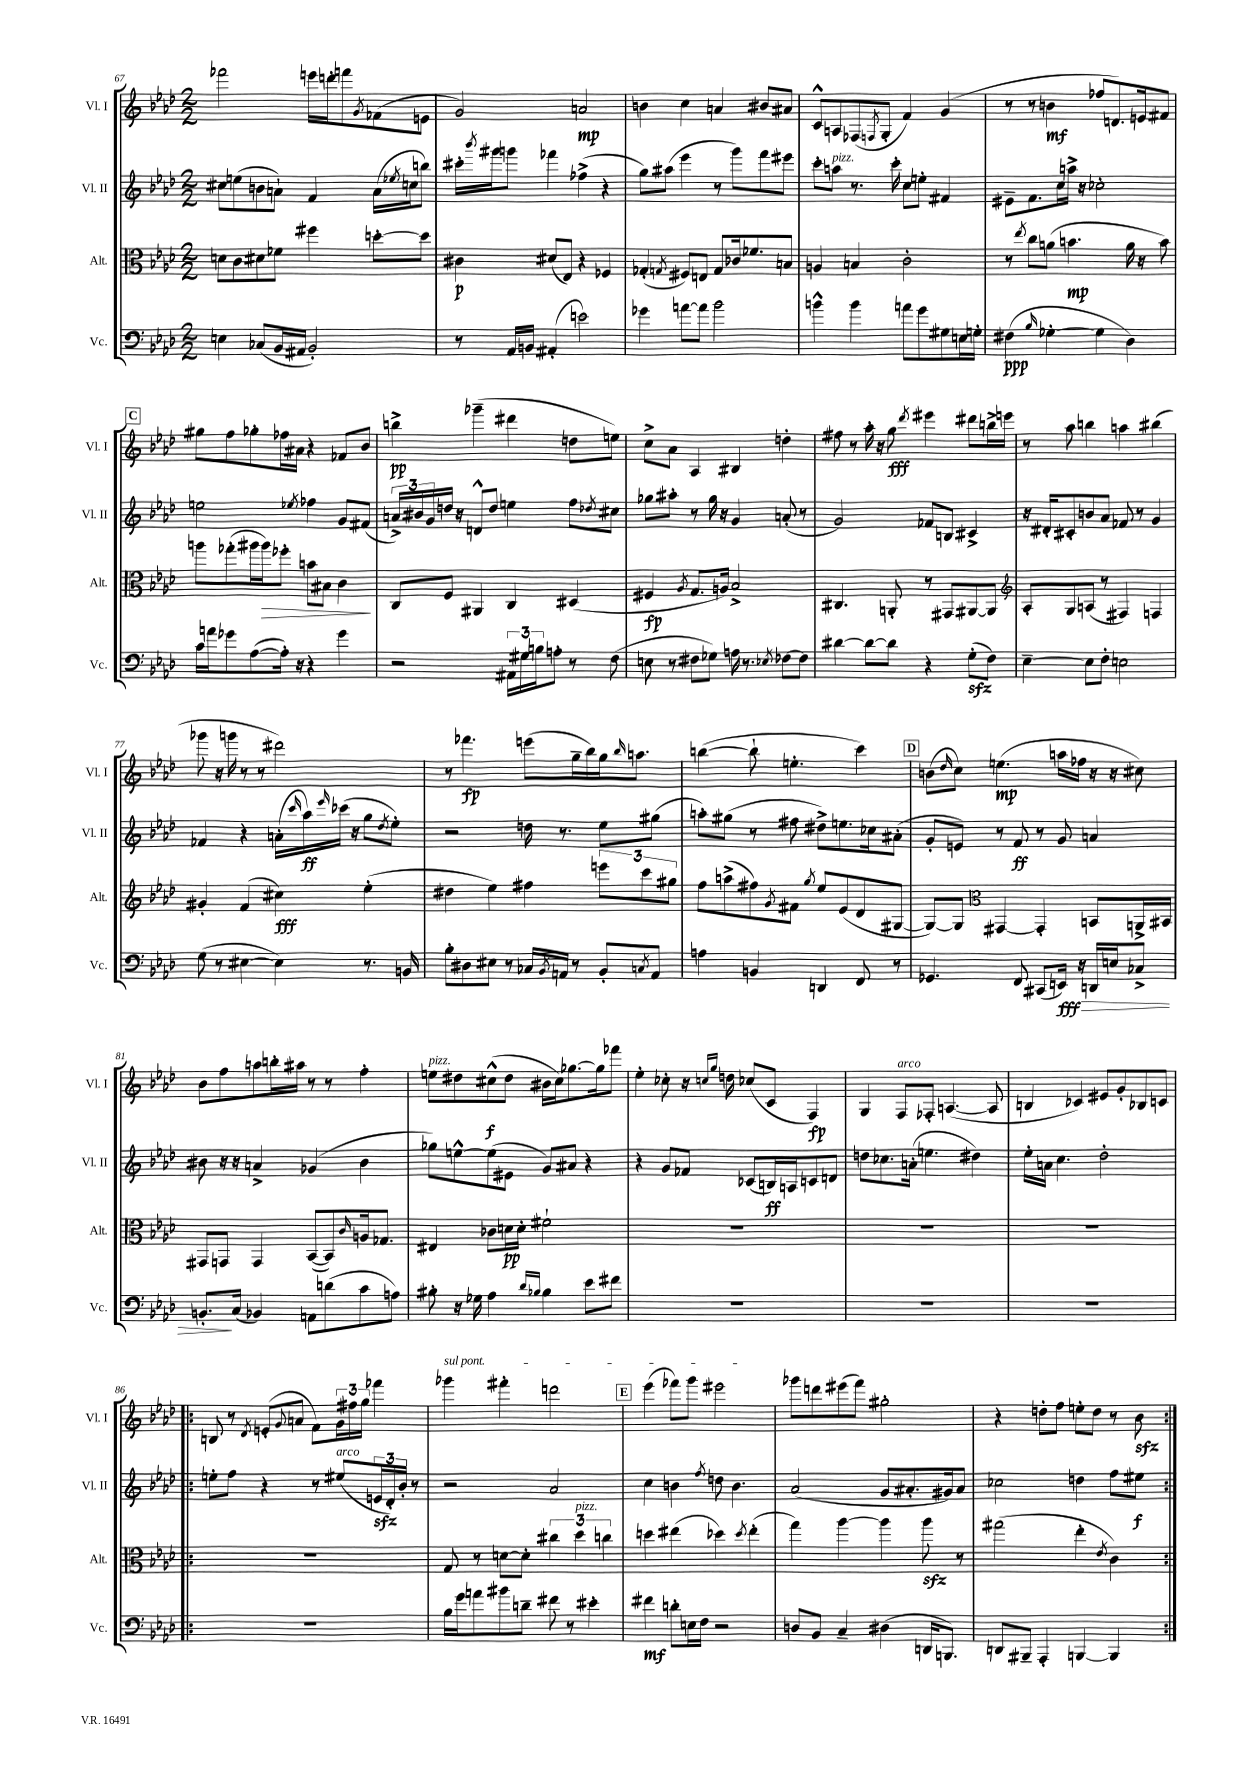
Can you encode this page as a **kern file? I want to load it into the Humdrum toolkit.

**kern	**kern	**kern	**kern
*staff4	*staff3	*staff2	*staff1
*clefF4	*clefC3	*clefG2	*clefG2
*k[b-e-a-d-]	*k[b-e-a-d-]	*k[b-e-a-d-]	*k[b-e-a-d-]
*M2/2	*M2/2	*M2/2	*M2/2
4E\	8d\L	8cc#\L	2fff-\
.	8c\	(8ee\	.
(8C-/L	8d#\	8b\	.
16BB-/L	8f-\J	8a`\J)	.
16AA#/JJ	.	.	.
2BB-'/)	4ff#\	4f/	16eee\LL
.	.	.	16ddd'\J
.	.	.	8fff\
.	.	.	8qg/
.	[8dd'\L	(16a\LL	(8f-\
.	.	8qee-/	.
.	.	16cc\J	.
.	8dd\]J	8bb\J)	8e\J
=	=	=	=
8r	4c#\	16ccc#'\LL	2g/)
.	.	8qbbb-/	.
.	.	16ggg#\J	.
16AA-/LL	.	8ggg\J	.
16BB/JJ	.	.	.
(4AA#'/	(8d#/L	4fff-\	.
.	8E-/J)	.	.
2e\)	4r	(4ff-^\	2a/
.	4F-/	4r	.
=	=	=	=
4g-\	(4G-'/	8gg\L)	4b\
.	.	(8aa#\J	.
.	8qG/	.	.
[8a\L	8F#/L)	4eee-\	4cc\
8a\]J	8E/J	.	.
2b-\	8G/L	8r	4a/
.	16c-/k	8ggg\L)	.
.	8.f-/	.	.
.	.	8fff\	8b#/L
.	8B/J	8eee#\J	8a#/J
=	=	=	=
4b^^\	4A/	8ccc'\L	8c^^/L
.	.	8aa\J	8A/
4b\	4B/	8.r	(8F-/
.	.	.	8qF/
.	.	.	8G'/J
.	.	16ccc'\	.
8a\L	2c'\	8cc\L	4f/)
8g\	.	8ee'\J	.
8G#\	.	4f#/	(4g/
16E\L	.	.	.
16G'\JJ	.	.	.
=	=	=	=
(4F#\	8r	8e#~\L	8r
.	8qee-/	.	.
.	8cc\L	8.f\	8r
16qqB-/	.	.	.
[4G-'\	(8a\J	.	4b\
.	.	16cc\L	.
.	4.b\	16aa^\JJ	.
.	.	16r	.
4G-\]	.	2cc-'\	8ff-/L
.	.	.	8.d/)
4D-\)	16a\	.	.
.	16r	.	16e/k
.	8b\)	.	8f#/J
=	=	=	=
16c\LL	8aa\L	2ee\	8gg#\L
16a\J	.	.	.
8g-\	(8gg-'\	.	8ff\
([8A-\	16aa#\L	.	8gg-'\
.	16aa#\J)	.	.
16A-'\]Jk)	8ff-'\J	.	16ff-\L
16r	.	.	16a#\JJ
.	.	8qee-/	.
4r	8b\L	4ff-\	4r
.	8B#\J	.	.
4g-\	4c\	8g/L	8f-/L
.	.	(8f#/J	8b-/J
=	=	=	=
2r	8C/L	24a^/LL)	4bb^\
.	.	24b#/	.
.	.	24g/	.
.	8F/J	16dd/JJ	.
.	.	16r	.
.	4AA#/	8d^^/L	(4ggg-~\
.	.	8dd/J	.
24AA#\LL	4C/	4ee\	4ddd#\
24G#\	.	.	.
24B\J	.	.	.
8A'\J	.	.	.
8r	(4D#/	8ff\L	8dd\L
.	.	8qdd-/	.
(8F\	.	8cc#\J	8ee\J)
=	=	=	=
8E\	4F#/	8gg-\L	8cc^\L
8r	.	8aa#'\J	8a-\J
.	8qA-/	.	.
8F#\L	8.G/L	8r	4A-/
8G-\J)	.	16gg-\	.
.	16A/Jk)	16r	.
16A\	2B-^/	4g/	4B#/
8.r	.	.	.
8qE-/	.	.	.
[8F-\L	.	(8a'/	4dd'\
8F-\]J	.	8r	.
=	=	=	=
[4d#\	4.C#/	2g/)	8ff#\
.	.	.	8r
8d#\_L	.	.	16aa-'\
.	.	.	16r
8d#\]J	8AA'/	.	8gg\
.	.	.	8qddd-/
4r	8r	8f-/L	4eee#\
.	8GG#/L	8B/J	.
(8G'\L	[8AA#/	4c#^/	8ddd#\L
8F\J)	8AA#/]J	.	16bb^\L
.	.	.	16eee\JJ
=	=	=	=
*	*clefG2	*	*
[4E-~\	8A-'/L	16r	8r
.	.	16d#'/LK	.
.	8G/	8c#'/	8aa-\
8E-\]L	(8A/J	8b/	4bb\
8F'\J	8r	8a-/J	.
2E\	4F#/)	8f-/	4aa\
.	.	8r	.
.	4F/	4g/	(4bb#\
=	=	=	=
(8G\	4g#'/	4f-/	8ggg-\
8r	.	.	16r
.	.	.	16ggg\
[4E#\	(4f/	4r	8r
.	.	.	8r
4E#\])	4cc#\)	(16a'\LL	2ddd#\)
.	.	16qqccc/	.
.	.	16aa-\)	.
.	.	16qqeee-/	.
.	.	(16ccc-\JJ	.
.	.	16r	.
8.r	(4ee-'\	8gg\L	.
.	.	8qdd-/	.
.	.	8ee-'\J)	.
16BB/	.	.	.
=	=	=	=
8B-'\L	4dd#\	2r	8r
8D#\	.	.	4.fff-\
8E#\J	4ee-\)	.	.
8r	.	.	.
16C-/LL	4ff#\	16dd\	(8eee\L
8qBB-/	.	.	.
16AA/JJ	.	8.r	.
8r	.	.	16gg~\L
.	.	.	16bb-\)
8BB-'/L	12eee\L	8ee-\L	16gg\J
.	.	.	16qqbb-/
.	.	.	8.aa\J
.	12ccc\	.	.
8qC/	.	.	.
8AA/J	.	(8gg#\J	.
.	12gg#\J	.	.
=	=	=	=
4A\	8ff\L	8aa'\L)	([4bb\
.	(8aa^\	(8gg#\J	.
4BB/	8ff#\)	8r	8bb`\]
.	8qg/	.	.
.	8f#\J	8ff#\	4.ee'\
.	8qgg/	.	.
4DD/	8ee-/L	8dd#^\L)	.
.	(8e-/	8.ee\	.
8FF/	8d-/	.	4ccc\)
.	.	16cc-\k	.
8r	[8G#/J	(8a#'\J	.
=	=	=	=
4.GG-/	8G#/_L)	8g'/L	(8b\L
.	.	.	16qqdd-/
.	8G#/]J	8e/J)	8cc\J)
*	*clefC3	*	*
.	[4GG#/	8r	(4.ee\
8FF/	.	8f/	.
(8CC#/L	4GG#'/]	8r	.
16EE/Jk)	.	8g/	16aa\LL
16r	.	.	16ff-\JJ
16DD/LL	8BB/L	4a/	16r
16E/J	.	.	16r
8C-^/J	16AA^/L	.	8cc#\)
.	16BB#/JJ	.	.
=	=	=	=
8.BB'/L	8GG#/L	8b#\	8b-\L
.	8GG/J	16r	8ff\
(16C/Jk	.	16r	.
4BB-/)	4GG/	4a^/	8aa\
.	.	.	16bb'\L
.	.	.	16aa#\JJ
8AA\L	([8BB-/L	(4g-/	8r
(8d\	8BB-/])	.	8r
.	16qqc/	.	.
8c\	16A/k	4b#\	4ff'\
.	8.G-/J	.	.
8A\J)	.	.	.
=	=	=	=
8B#'\	4E#/	8gg-\L)	8ee\L
16r	.	[8ee^^\	8dd#\
16G-\	.	.	.
4A-\	8c-\L	(8ee\]	(8cc#^^\
.	16d\L	8e#\J	8dd#\J
.	16d'\JJ	.	.
16qqd-/LL	.	.	.
16qqB-/JJ	.	.	.
4B-\	2f#`\	8g/L)	16b#\LL
.	.	.	16cc#\J)
.	.	8a#/J	[8.gg-\
8e-\L	.	4r	.
.	.	.	16gg-\]k
8f#\J	.	.	8fff-\J
=	=	=	=
1r	1r	4r	4ee-'\
.	.	8g/L	8cc-'\
.	.	8f-/J	16r
.	.	.	16qqcc/LL
.	.	.	16qqgg/JJ
.	.	.	16dd\
.	.	(8c-/L	(8cc-/L
.	.	16B/L)	8c/J
.	.	16A/J	.
.	.	8c/	4F/)
.	.	8d/J	.
=	=	=	=
1r	1r	8dd\L	4G/
.	.	8.cc-\	.
.	.	.	8F/L
.	.	(16a'\Jk	.
.	.	4.ee\	8F-'/J
.	.	.	([4.A/
.	.	4dd#\)	.
.	.	.	8A/]
=	=	=	=
1r	1r	16ee-'\LL	4B/
.	.	16a\JJ	.
.	.	4.cc\	.
.	.	.	4c-/)
.	.	2dd-'\	8e#/L
.	.	.	8g'/
.	.	.	8B-/
.	.	.	8c/J
=!|:	=!|:	=!|:	=!|:
1r	1r	8ee'\L	8B/
.	.	8ff\J	8r
.	.	.	8qd-/
.	.	4r	(8e'/L
.	.	.	8qqg/
.	.	.	8a/J
.	.	8r	8f\L)
.	.	(8ee#/L	24g\L
.	.	.	24ff#\
.	.	.	24gg\JJ
.	.	24e/L	4fff-\
.	.	24d-'/)	.
.	.	24b-'/JJ	.
.	.	8r	.
=	=	=	=
16B-\LL	8G/	2r	4ggg-\
16g\J	.	.	.
8a\	8r	.	.
8b#\	[8d\L	.	4fff#'\
8d~\J	8d'\]J	.	.
8f#\	6cc#\	2a-/	2ddd\
8r	.	.	.
.	6dd-\	.	.
4e#'\	.	.	.
.	6cc\	.	.
=	=	=	=
4f#\	4dd\	4cc\	(4eee-\
8d'\L	(4ee#\	4b\	8fff-\L)
16E\L	.	.	8ggg\J
16F\JJ	.	.	.
.	.	8qff/	.
2r	4dd-\)	8dd\	2eee#\
.	.	4.b\	.
.	8qdd-/	.	.
.	(4ee#'\	.	.
=	=	=	=
8D/L	4gg\)	(2a-/	8ggg-\L
8BB-/J	.	.	8ddd\
4C~/	[4aa-\	.	(8eee#\
.	.	.	8fff\J)
(4D#\	4aa-\]	8g/L	2gg#'\
.	.	8.a#'/	.
16DD/LK	8aa-\	.	.
8.BBB/J)	.	16g#/k)	.
.	8r	8a#/J	.
=	=	=	=
8DD/L	(2gg#\	2cc-\	4r
8BBB#~/J	.	.	.
4AAA-'/	.	.	8dd'\L
.	.	.	8ff\J
[4BBB/	4ee-'\	4dd\	8ee'\L
.	.	.	8dd\J
.	8qe-/	.	.
4BBB/]	4c\)	8ff\L	8r
.	.	8ee#\J	8b-\
==:|!	==:|!	==:|!	==:|!
*-	*-	*-	*-
